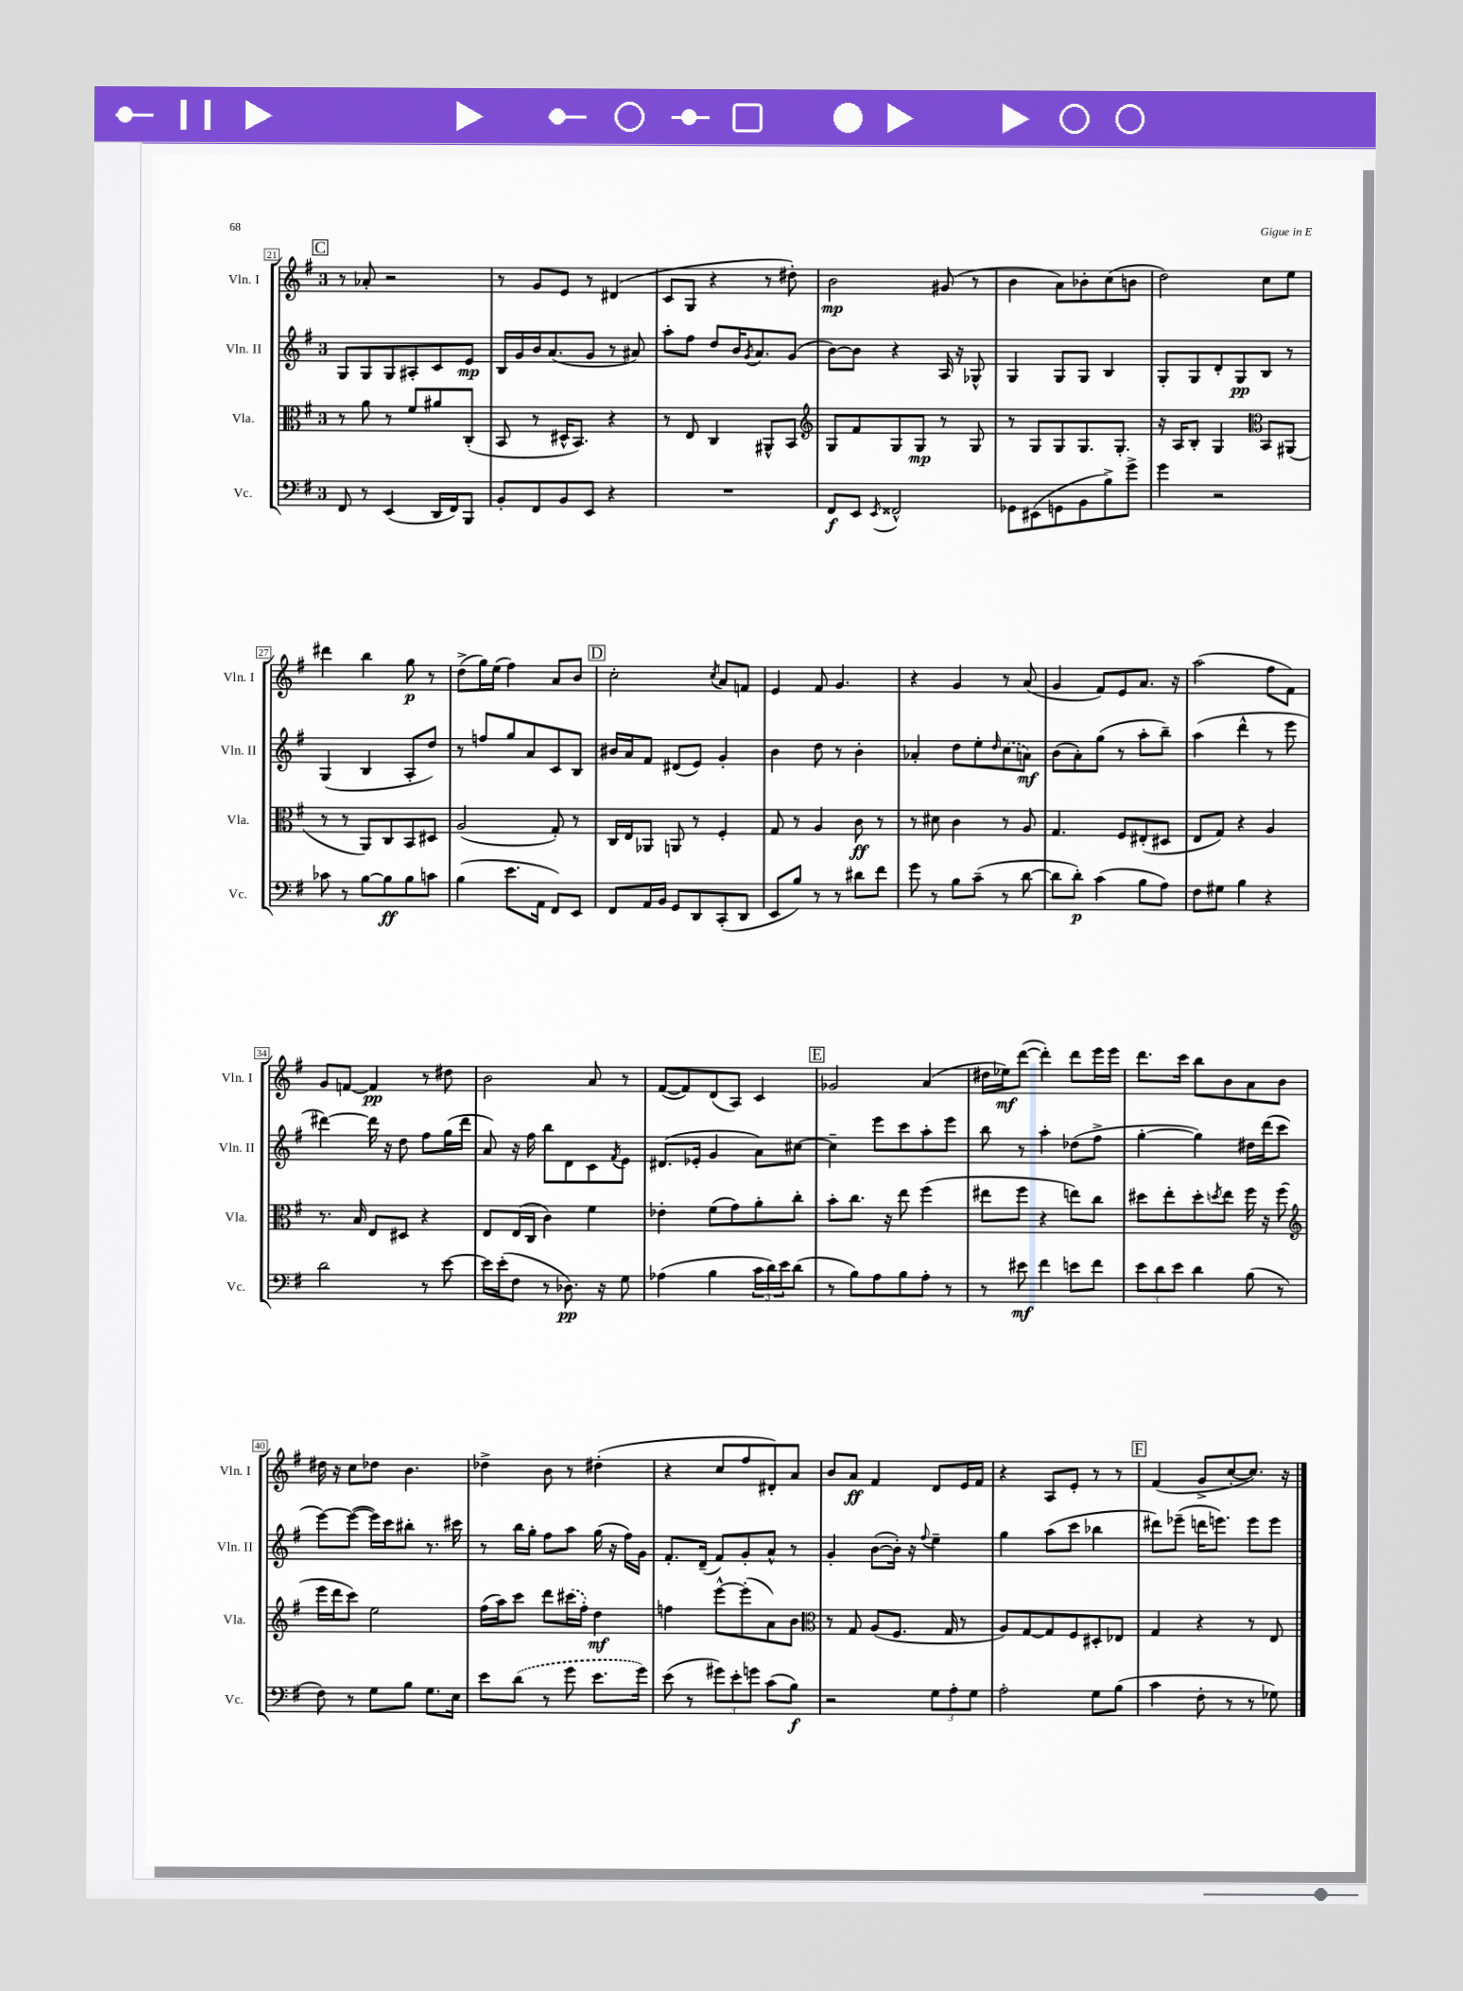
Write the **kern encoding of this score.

**kern	**dynam	**kern	**dynam	**kern	**dynam	**kern	**dynam
*part4	*part4	*part3	*part3	*part2	*part2	*part1	*part1
*staff4	*staff4	*staff3	*staff3	*staff2	*staff2	*staff1	*staff1
*I"Vc.	*	*I"Vla.	*	*I"Vln. II	*	*I"Vln. I	*
*I'Vc.	*	*I'Vla.	*	*I'Vln. II	*	*I'Vln. I	*
*clefF4	*	*clefC3	*	*clefG2	*	*clefG2	*
*k[f#]	*	*k[f#]	*	*k[f#]	*	*k[f#]	*
*M3/4	*	*M3/4	*	*M3/4	*	*M3/4	*
!!LO:REH:place=s1:t=C
=21	=21	=21	=21	=21	=21	=21	=21
8FF#/	.	8r	.	8G/L	.	8r	.
8r	.	8a\	.	8G/	.	8a-X'/	.
(4EE/	.	8r	.	8G/	.	2r	.
.	.	8f#/L	.	8A#X'/	.	.	.
16DD/LL	.	8a#X/	.	8c/	.	.	.
16FF#/J)	.	.	.	.	.	.	.
8BBB/J	.	(8C'/J	.	8e/J	mp	.	.
=22	=22	=22	=22	=22	=22	=22	=22
8BB'/L	.	8BB/	.	16B/LL	.	8r	.
.	.	.	.	16g/	.	.	.
8FF#/	.	8r	.	16b/J	.	8g/L	.
.	.	.	.	(8.a/	.	.	.
8BB/	.	16D#X^^/KL	.	.	.	8e/J	.
.	.	8.BB/J)	.	.	.	.	.
8EE/J	.	.	.	8g/J	.	8r	.
4r	.	4r	.	8r	.	(4d#X/	.
.	.	.	.	8a#X/)	.	.	.
=23	=23	=23	=23	=23	=23	=23	=23
2.r	.	8r	.	8aa'\L	.	8c/L	.
.	.	8E/	.	8ff#\J	.	8G/J	.
.	.	4C/	.	8dd/L	.	4r	.
.	.	.	.	16b/K	.	.	.
.	.	.	.	8qg/	.	.	.
.	.	.	.	8.a/	.	.	.
.	.	8AA#X^^/L	.	.	.	8r	.
.	.	8BB/J	.	(8g/J	.	8dd#X'\)	.
=24	=24	=24	=24	=24	=24	=24	=24
*	*	*clefG2	*	*	*	*	*
8FF#/L	f	8G/L	.	[8b\L)	.	2b\	mp
8EE/J	.	8f#/	.	8b\J]	.	.	.
8qEE/	.	.	.	.	.	.	.
2FF##X^^/	.	8G/	.	4r	.	.	.
.	.	8G/J	mp	.	.	.	.
.	.	8r	.	16A/	.	(8g#X/	.
.	.	.	.	16r	.	.	.
.	.	8G/	.	8G-X^^/	.	8r	.
=25	=25	=25	=25	=25	=25	=25	=25
8GG-X\L	.	8r	.	4G/	.	4b\	.
(8EE#X\	.	8G/L	.	.	.	.	.
8GGn\	.	8G/	.	8G/L	.	8a\L)	.
8BB\	.	8.G/	.	8G/J	.	8b-X'\	.
8B^\)	.	.	.	4B/	.	(8cc\	.
.	.	8.G'/J	.	.	.	.	.
8g^\J	.	.	.	.	.	8bn\J	.
=26	=26	=26	=26	=26	=26	=26	=26
4g\	.	16r	.	8G'/L	.	2dd\)	.
.	.	16A/KL	.	.	.	.	.
.	.	8B'/J	.	8G/	.	.	.
2r	.	4G/	.	8d'/	.	.	.
.	.	.	.	8G/	pp	.	.
*	*	*clefC3	*	*	*	*	*
.	.	8BB/L	.	8B/J	.	8cc\L	.
.	.	(8AA#X/J	.	8r	.	8ee\J	.
!!LO:LB:g=z
=27	=27	=27	=27	=27	=27	=27	=27
8c-X\	.	8r	.	(4G/	.	4ddd#X\	.
8r	.	8r	.	.	.	.	.
[8B\L	.	8AA/L)	.	4B/	.	4bb\	.
8B\]	ff	8C/	.	.	.	.	.
8B\	.	8BB/	.	8A'/L	.	8gg\	p
8cn\J	.	8D#X/J	.	8dd/J)	.	8r	.
=28	=28	=28	=28	=28	=28	=28	=28
(4B\	.	(2A/	.	8r	.	(8dd^\L	.
.	.	.	.	8ffn/L	.	16gg\L)	.
.	.	.	.	.	.	(16ee\JJ	.
8.e\L	.	.	.	8gg/	.	4ff#\)	.
.	.	.	.	8a/	.	.	.
16AA\Jk	.	.	.	.	.	.	.
8FF#/L)	.	8G'/)	.	8c/	.	8a/L	.
8EE/J	.	8r	.	8B/J	.	8b/J	.
!!LO:REH:place=s1:t=D
=29	=29	=29	=29	=29	=29	=29	=29
8FF#/L	.	16C/LL	.	16b#X/LL	.	2cc'\	.
.	.	16E/J	.	16a/J	.	.	.
16AA/L	.	8AA-X/J	.	8f#/J	.	.	.
16BB/JJ	.	.	.	.	.	.	.
8GG/L	.	8AAn/	.	(8d#X/L	.	.	.
8DD/	.	8r	.	8e/J)	.	.	.
.	.	.	.	.	.	8qcc/	.
(8CC'/	.	4F#'/	.	4g'/	.	8a/L	.
8DD/J	.	.	.	.	.	8fn/J	.
=30	=30	=30	=30	=30	=30	=30	=30
8EE/L	.	8G/	.	4b\	.	4e/	.
8B/J)	.	8r	.	.	.	.	.
8r	.	4A/	.	8dd\	.	8f#/	.
8r	.	.	.	8r	.	4.g/	.
8d#X\L	.	8c\	ff	4b'\	.	.	.
8f#\J	.	8r	.	.	.	.	.
=31	=31	=31	=31	=31	=31	=31	=31
8g\	.	8r	.	4a-X'/	.	4r	.
8r	.	8d#X\	.	.	.	.	.
8B\L	.	4c\	.	8dd\L	.	4g/	.
(8c~\J	.	.	.	8ee'\	.	.	.
.	.	.	.	16qqdd/	.	.	.
8r	.	8r	.	(8cc\	.	8r	.
[8d\	.	8A/	.	8an\J)	mf	(8a/	.
=32	=32	=32	=32	=32	=32	=32	=32
8d\L]	.	4.G/	.	(8b\L	.	4g/	.
8d'\J)	p	.	.	8a'\)	.	.	.
(4c\	.	.	.	(8gg\J	.	8f#/L)	.
.	.	8F#/L	.	8r	.	8e/	.
8B\L	.	(8E#X'/	.	8aa'\L	.	8.a/J	.
8A\J)	.	8D#X/J	.	8bb~\J)	.	.	.
.	.	.	.	.	.	16r	.
=33	=33	=33	=33	=33	=33	=33	=33
8F#\L	.	8E/L	.	(4aa\	.	(2aa\	.
8G#X\J	.	8G/J)	.	.	.	.	.
4B\	.	4r	.	4ddd^^\	.	.	.
4r	.	4A/	.	8r	.	8ff#\L	.
.	.	.	.	8eee\	.	8f#\J)	.
!!LO:LB:g=z
=34	=34	=34	=34	=34	=34	=34	=34
2d\	.	8.r	.	[4ddd#X\)	.	8g/L	.
.	.	.	.	.	.	[8fn/J	.
.	.	16B/	.	.	.	.	.
.	.	8E/L	.	16ddd#\]	.	4f/]	pp
.	.	.	.	16r	.	.	.
.	.	8D#X/J	.	8dd\	.	.	.
8r	.	4r	.	8ff#\L	.	8r	.
[8e\	.	.	.	(16gg\L	.	8dd#X\	.
.	.	.	.	16ddd#\JJ	.	.	.
=35	=35	=35	=35	=35	=35	=35	=35
16e\LL]	.	8E/L	.	8a/)	.	2b\	.
(16e'\J	.	.	.	.	.	.	.
8F#\J	.	(16E/L	.	16r	.	.	.
.	.	16C/JJ	.	16ff#\	.	.	.
8r	.	4c\)	.	8bb\L	.	.	.
8.D-X\)	pp	.	.	8d\	.	.	.
.	.	4f#\	.	8c\	.	8a/	.
16r	.	.	.	.	.	.	.
.	.	.	.	8qf#/	.	.	.
8G\	.	.	.	8e\J	.	8r	.
=36	=36	=36	=36	=36	=36	=36	=36
(4A-X\	.	4e-X'\	.	(8.d#X/L	.	([8f#/L	.
.	.	.	.	.	.	8f#/])	.
.	.	.	.	16e-X'/Jk	.	.	.
4B\	.	(8f#\L	.	4g/	.	(8d/	.
.	.	8g\)	.	.	.	8A/J)	.
24c\LL	.	8a'\	.	8a\L)	.	4c/	.
24d\)	.	.	.	.	.	.	.
24e\J	.	.	.	.	.	.	.
(8d\J	.	8cc'\J	.	[8cc#X\J	.	.	.
!!LO:REH:place=s1:t=E
=37	=37	=37	=37	=37	=37	=37	=37
8r	.	8b'\L	.	4cc#~\]	.	2g-X/	.
8B\L)	.	8.cc\J	.	.	.	.	.
8A\	.	.	.	8eee\L	.	.	.
.	.	16r	.	.	.	.	.
8B\	.	8ee\	.	8ccc\	.	.	.
8A'\J	.	(4ff#\	.	8aa'\	.	(4a/	.
8r	.	.	.	8eee\J	.	.	.
=38	=38	=38	=38	=38	=38	=38	=38
8r	.	8ee#X\L	.	8bb\	.	16dd#X\LL	.
.	.	.	.	.	.	16ee-X\J)	mf
8e#X\	mf	8ff#\J	.	8r	.	([8ddd\J	.
4f#\	.	4r	.	4aa'\	.	4ddd'\])	.
8en\L	.	8een\L)	.	(8dd-X\L	.	8ddd\L	.
8f#\J	.	8cc\J	.	8ff#^\J	.	16eee\L	.
.	.	.	.	.	.	16eee\JJ	.
=39	=39	=39	=39	=39	=39	=39	=39
12e\L	.	8dd#X\L	.	[4gg'\	.	8.ddd\L	.
12d\	.	.	.	.	.	.	.
.	.	8ee'\	.	.	.	.	.
12e\J	.	.	.	.	.	.	.
.	.	.	.	.	.	16ccc\Jk	.
4d\	.	8dd#'\	.	4gg\])	.	8bb\L	.
.	.	8qddn/	.	.	.	.	.
.	.	8ee\J	.	.	.	8b\	.
(8B\	.	16ff#\	.	16dd#X\LL	.	8a\	.
.	.	16r	.	(16ddd\J	.	.	.
8r	.	(8ff#\	.	8ccc\J	.	8b\J	.
!!LO:LB:g=z
=40	=40	=40	=40	=40	=40	=40	=40
*	*	*clefG2	*	*	*	*	*
8F#\)	.	16eee\LL	.	[8eee\L)	.	16dd#X\	.
.	.	16ddd\J	.	.	.	16r	.
8r	.	8ccc\J)	.	(8eee\J_	.	8cc\L	.
8G\L	.	2ee\	.	16eee\LL])	.	8dd-X\J	.
.	.	.	.	16ccc\J	.	.	.
8B\J	.	.	.	8bb#X'\J	.	4.b\	.
8.G\L	.	.	.	8.r	.	.	.
16E\Jk	.	.	.	16ccc#X\	.	.	.
=41	=41	=41	=41	=41	=41	=41	=41
8e\L	.	(16ff#\LL	.	8r	.	4dd-X^\	.
.	.	16aa\J)	.	.	.	.	.
(8d\J	.	8ccc\J	.	16bb\LL	.	.	.
.	.	.	.	16gg'\JJ	.	.	.
8r	.	8ddd\L	.	8ff#\L	.	8b\	.
8g\	.	(16ccc#X\L	.	8aa\J	.	8r	.
.	.	16ff#'\JJ)	.	.	.	.	.
8.e\L	.	4dd\	mf	(16gg\	.	(4dd#X'\	.
.	.	.	.	16r	.	.	.
.	.	.	.	16ff#\LL)	.	.	.
16g\Jk)	.	.	.	16g\JJ	.	.	.
=42	=42	=42	=42	=42	=42	=42	=42
(8e\	.	4ffn\	.	8.f#'/L	.	4r	.
8r	.	.	.	.	.	.	.
.	.	.	.	(16d~/Jk	.	.	.
12g#X\L)	.	[8eee^^\L	.	8f#/L)	.	8cc/L	.
12e'\	.	.	.	.	.	.	.
.	.	(8eee'\]	.	8g'/	.	8ff#/	.
12gn\J	.	.	.	.	.	.	.
(8c\L	.	8a\)	.	8a^^/J	.	8d#X'/)	.
8B\J)	f	8b\J	.	8r	.	8a/J	.
=43	=43	=43	=43	=43	=43	=43	=43
*	*	*clefC3	*	*	*	*	*
2r	.	8r	.	4g'/	.	8b/L	.
.	.	8G/	.	.	.	8a/J	ff
.	.	(8A/L	.	([8b\L	.	4f#/	.
.	.	8.F#/J	.	16b'\Jk])	.	.	.
.	.	.	.	16r	.	.	.
.	.	.	.	8qqff#/	.	.	.
12G\L	.	.	.	4ee~\	.	8d/L	.
.	.	16G/	.	.	.	.	.
12A'\	.	.	.	.	.	.	.
.	.	8r	.	.	.	16e/L	.
12G\J	.	.	.	.	.	.	.
.	.	.	.	.	.	16f#/JJ	.
=44	=44	=44	=44	=44	=44	=44	=44
2A'\	.	8A/L)	.	4gg\	.	4r	.
.	.	[8G/	.	.	.	.	.
.	.	8G/]	.	(8aa\L	.	8A/L	.
.	.	8F#/	.	8ccc\J	.	8e'/J	.
8G\L	.	8D#X'/	.	4bb-X\	.	8r	.
(8B\J	.	8E-X/J	.	.	.	8r	.
!!LO:REH:place=s1:t=F
=45	=45	=45	=45	=45	=45	=45	=45
4c\	.	4G/	.	8ddd#X\L)	.	(4f#/	.
.	.	.	.	(8eee-X~\J	.	.	.
8F#'\	.	4r	.	16dddn\KL	.	8g^/L	.
.	.	.	.	8.eeen\J)	.	.	.
8r	.	.	.	.	.	[8cc'/	.
8r	.	8r	.	8eee\L	.	8.cc/J])	.
8G-X\)	.	8E/	.	8eee\J	.	.	.
.	.	.	.	.	.	16r	.
==	==	==	==	==	==	==	==
*-	*-	*-	*-	*-	*-	*-	*-
